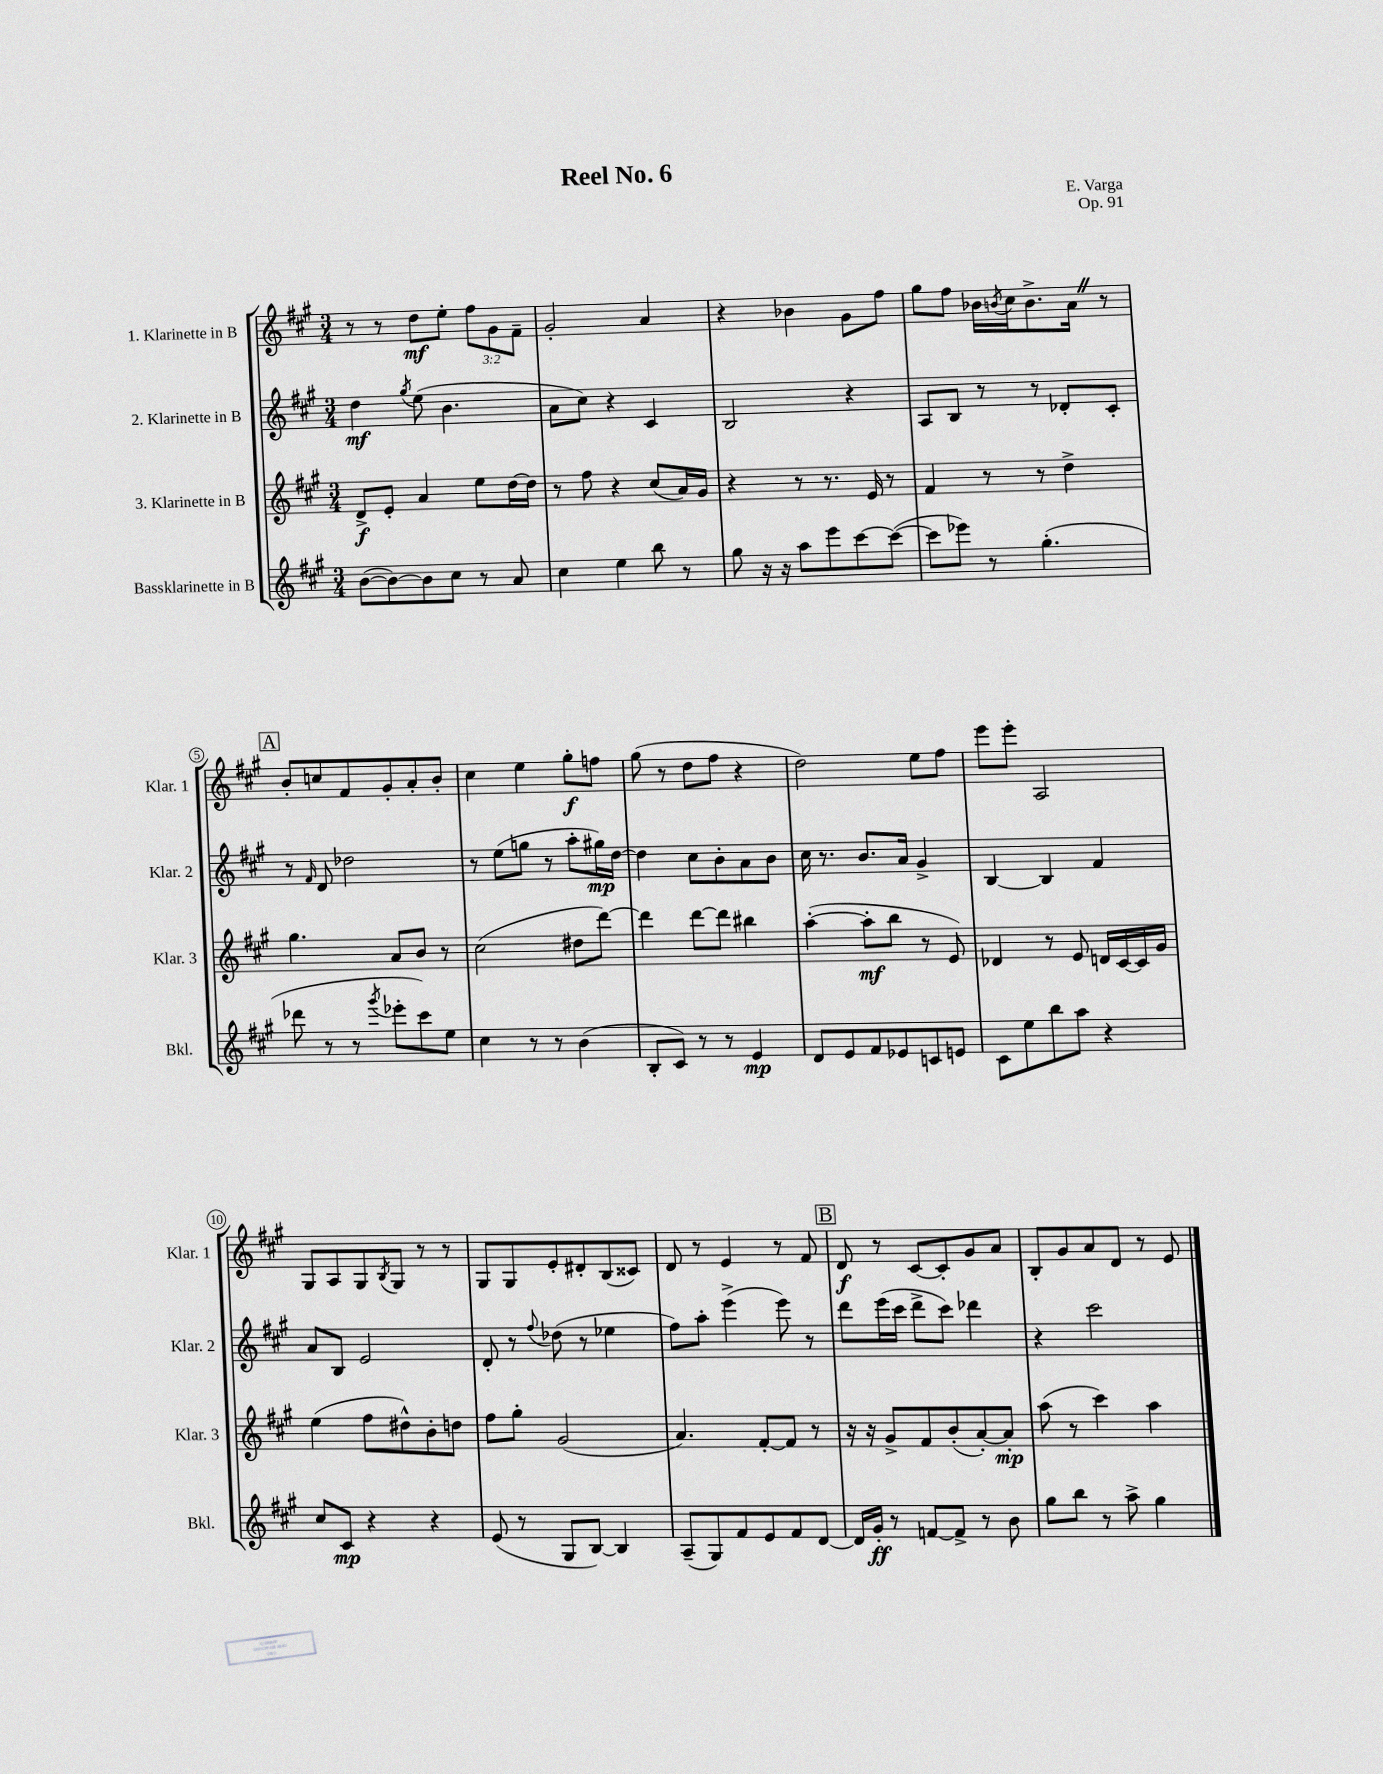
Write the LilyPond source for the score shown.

\header { title = "Reel No. 6" composer = "E. Varga" opus = "Op. 91" }
<<
\new StaffGroup <<
\new Staff = "s0" \with { instrumentName = "1. Klarinette in B" shortInstrumentName = "Klar. 1" } {
    \clef treble \key a \major \numericTimeSignature \time 3/4 \override Staff.TupletNumber.text = #tuplet-number::calc-fraction-text
    r8 r8 d''8\mf e''8-. \tuplet 3/2 { fis''8 gis'8 fis'8-- } |
    gis'2-. a'4 |
    r4 bes'4 gis'8 fis''8 |
    gis''8 fis''8 bes'16 \acciaccatura { b'8 } cis''16 b'8.-> a'16 \once \override BreathingSign.text = \markup { \musicglyph "scripts.caesura.straight" } \breathe r8 |
    \mark \markup { \box "A" } b'8-. c''8 fis'8 gis'8-. a'8-. b'8-. |
    cis''4 e''4 gis''8-.\f f''8 |
    gis''8( r8 d''8 fis''8 r4 |
    d''2) e''8 fis''8 |
    e'''8 e'''8-. a2 |
    gis8 a8 gis8 \acciaccatura { b8 } gis8 r8 r8 |
    gis8 gis8 e'8-. dis'8-. b8( cisis'8) |
    d'8 r8 e'4 r8 fis'8 |
    \mark \markup { \box "B" } d'8\f r8 cis'8~ cis'8-. gis'8 a'8 |
    b8-. gis'8 a'8 d'8 r8 e'8 \bar "|." |
}
\new Staff = "s1" \with { instrumentName = "2. Klarinette in B" shortInstrumentName = "Klar. 2" } {
    \clef treble \key a \major \numericTimeSignature \time 3/4
    d''4\mf \acciaccatura { gis''8 } e''8( b'4. |
    a'8 cis''8) r4 cis'4 |
    b2 r4 |
    a8 b8 r8 r8 des'8-. cis'8-. |
    \mark \markup { \box "A" } r8 \grace { fis'16 } d'8 des''2 |
    r8 e''8( g''8 r8 a''8-. gis''16\mp) d''16~ |
    d''4 cis''8 b'8-. a'8 b'8 |
    cis''16 r8. b'8. a'16 gis'4-> |
    b4~ b4 fis'4 |
    a'8 b8 e'2 |
    d'8-. r8 \appoggiatura { fis''8 } des''8( r8 ees''4 |
    fis''8) a''8-. e'''4->( e'''8) r8 |
    \mark \markup { \box "B" } d'''8 e'''16( cis'''16 d'''8-> cis'''8) des'''4 |
    r4 cis'''2 \bar "|." |
}
\new Staff = "s2" \with { instrumentName = "3. Klarinette in B" shortInstrumentName = "Klar. 3" } {
    \clef treble \key a \major \numericTimeSignature \time 3/4
    d'8->\f e'8-. a'4 e''8 d''16~ d''16 |
    r8 fis''8 r4 cis''8( a'16) gis'16 |
    r4 r8 r8. e'16 r8 |
    fis'4 r8 r8 d''4-> |
    \mark \markup { \box "A" } gis''4. a'8 b'8 r8 |
    cis''2( dis''8 d'''8~) |
    d'''4 d'''8~ d'''8 bis''4 |
    a''4~-.( a''8-.\mf b''8 r8 e'8) |
    des'4 r8 e'8 d'16 cis'16~ cis'16 gis'16 |
    e''4( fis''8 dis''8-^) b'8-. d''8 |
    fis''8 gis''8-. gis'2( |
    a'4.) fis'8~-. fis'8 r8 |
    \mark \markup { \box "B" } r16 r16 gis'8-> fis'8 b'8-.( a'8~-.) a'8-.\mp |
    a''8( r8 cis'''4) a''4 \bar "|." |
}
\new Staff = "s3" \with { instrumentName = "Bassklarinette in B" shortInstrumentName = "Bkl." } {
    \clef treble \key a \major \numericTimeSignature \time 3/4
    b'8~( b'8~) b'8 cis''8 r8 a'8 |
    cis''4 e''4 b''8 r8 |
    gis''8 r16 r16 a''8 e'''8 cis'''8~ cis'''8~( |
    cis'''8 ees'''8) r8 gis''4.-.( |
    \mark \markup { \box "A" } des'''8 r8 r8 \acciaccatura { gis'''8 } ees'''8-. cis'''8) e''8 |
    cis''4 r8 r8 b'4( |
    b8-. cis'8) r8 r8 e'4\mp |
    d'8 e'8 fis'8 ees'8 c'8 e'8 |
    cis'8 e''8 b''8 a''8 r4 |
    cis''8 cis'8\mp r4 r4 |
    e'8( r8 gis8 b8~) b4 |
    a8--( gis8) fis'8 e'8 fis'8 d'8~ |
    \mark \markup { \box "B" } d'16 gis'16-.\ff r8 f'8~ f'8-> r8 b'8 |
    gis''8 b''8 r8 a''8-> gis''4 \bar "|." |
}
>>
>>
\layout { \context { \Score \override BarNumber.stencil = #(make-stencil-circler 0.1 0.3 ly:text-interface::print) } }
